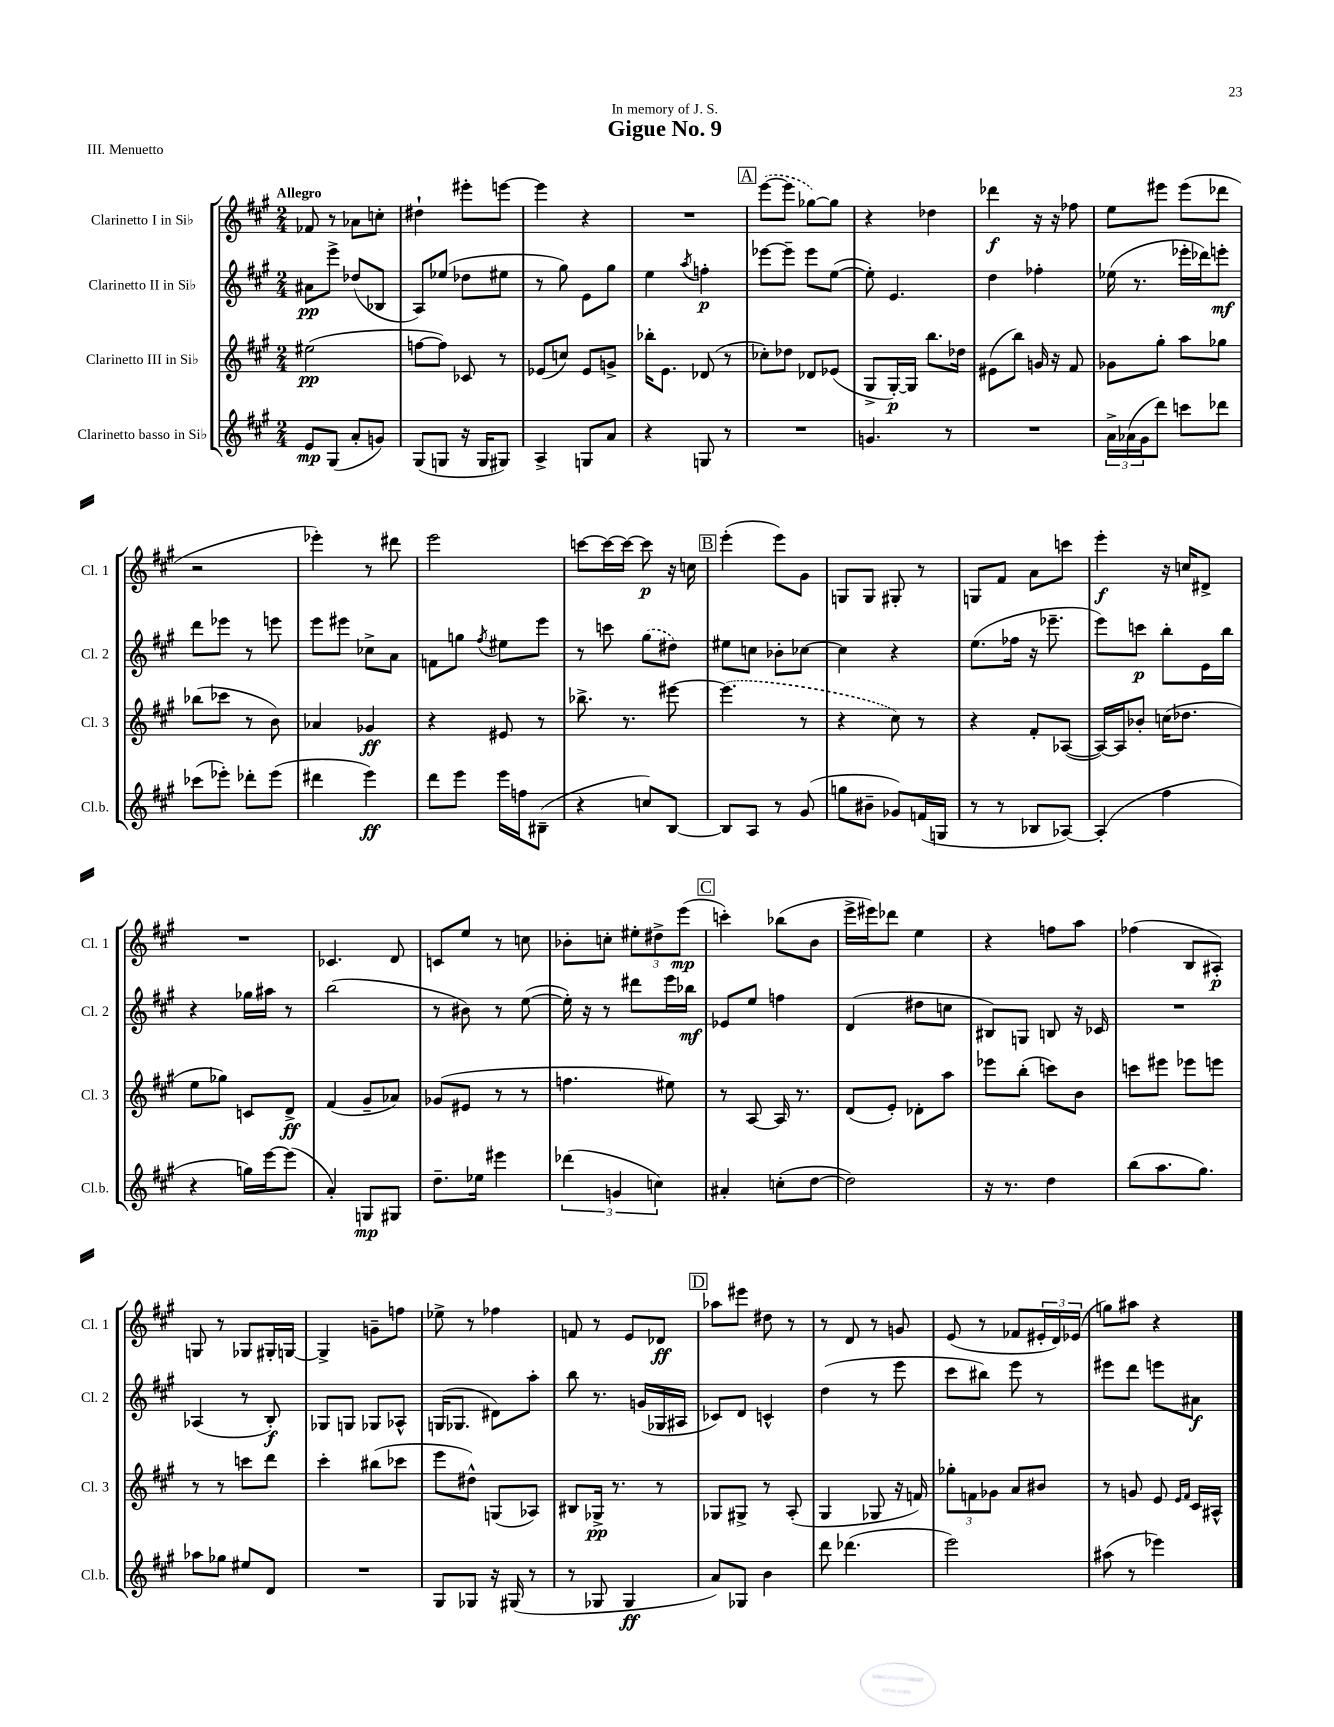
\header { title = "Gigue No. 9" dedication = "In memory of J. S." piece = "III. Menuetto" }
<<
\new StaffGroup <<
\new Staff = "s0" \with { instrumentName = "Clarinetto I in Sib" shortInstrumentName = "Cl. 1" } {
    \clef treble \key a \major \numericTimeSignature \time 2/4 \tempo "Allegro"
    fes'8 r8 aes'8 c''8-. |
    dis''4-! eis'''8-. e'''8~ |
    e'''4 r4 |
    R2 |
    \mark \markup { \box "A" } \once \slurDashed e'''8~( e'''8 ges''8~) ges''8 |
    r4 des''4 |
    des'''4\f r16 r16 fes''8 |
    e''8 eis'''8 eis'''8( des'''8 |
    r2 |
    ees'''4-.) r8 dis'''8 |
    e'''2 |
    c'''8~ c'''16~ c'''16~ c'''8\p r16 c''16 |
    \mark \markup { \box "B" } e'''4-.( e'''8) gis'8 |
    g8 g8 gis8-. r8 |
    g8 fis'8 a'8 c'''8 |
    e'''4-.\f r16 c''16 dis'8-> |
    R2 |
    ces'4. d'8 |
    c'8 e''8 r8 c''8 |
    bes'8-. c''8-. \tuplet 3/2 { eis''8-. dis''8-> e'''8\mp( } |
    \mark \markup { \box "C" } c'''4-.) bes''8( b'8 |
    e'''16-> eis'''16) des'''8 e''4 |
    r4 f''8 a''8 |
    fes''4( b8 ais8-.\p) |
    g8 r8 ges8 gis16-. g16~ |
    g4-> g'8-- f''8 |
    ees''8-> r8 fes''4 |
    f'8 r8 e'8 des'8\ff |
    \mark \markup { \box "D" } aes''8 eis'''8 dis''8 r8 |
    r8 d'8 r8 g'8 |
    e'8( r8 fes'8 \tuplet 3/2 { eis'16-. d'16) ees'16( } |
    g''8) ais''8 r4 \bar "|." |
}
\new Staff = "s1" \with { instrumentName = "Clarinetto II in Sib" shortInstrumentName = "Cl. 2" } {
    \clef treble \key a \major \numericTimeSignature \time 2/4
    ais'8\pp e'''8-> des''8( bes8 |
    a8) ees''8( des''8 eis''8 |
    r8 gis''8) e'8 gis''8 |
    e''4 \acciaccatura { a''8 } f''4-.\p |
    \mark \markup { \box "A" } ees'''8~ ees'''8-- ees'''8 e''8~( |
    e''8-.) e'4. |
    d''4 fes''4-. |
    ees''16( r8. ees'''16-. des'''16) e'''8-.\mf |
    d'''8 ees'''8 r8 e'''8 |
    e'''8 eis'''8 ces''8-> a'8 |
    f'8 g''8 \acciaccatura { fis''8 } eis''8 e'''8 |
    r8 c'''8 \once \slurDashed gis''8( dis''8) |
    \mark \markup { \box "B" } eis''8 c''8 bes'8-. ces''8~ |
    ces''4 r4 |
    e''8.( fes''16 r16 ees'''8.-- |
    e'''8) c'''8\p b''8-. e'16 b''16 |
    r4 ges''16 ais''16 r8 |
    b''2( |
    r8 bis'8) r8 e''8~( |
    e''16-.) r16 r8 dis'''8 e'''16 bes''16\mf |
    \mark \markup { \box "C" } ees'8 e''8 f''4 |
    d'4( dis''8 c''8 |
    bis8) g8 b8 r16 ces'16 |
    R2 |
    aes4( r8 b8-.\f) |
    ges8 g8 ges8 aes8-^ |
    g16( ges8. dis'8) a''8-. |
    b''8 r8. g'16( ges16 ais16 |
    \mark \markup { \box "D" } ces'8) d'8 c'4-^ |
    d''4( r8 e'''8 |
    cis'''8 bis''8) e'''8 r8 |
    eis'''8 d'''8 e'''8 ais'8\f \bar "|." |
}
\new Staff = "s2" \with { instrumentName = "Clarinetto III in Sib" shortInstrumentName = "Cl. 3" } {
    \clef treble \key a \major \numericTimeSignature \time 2/4
    eis''2\pp( |
    f''8~ f''8) ces'8 r8 |
    ees'8( c''8) ees'8 g'8-> |
    bes''16-. e'8. des'8( r8 |
    \mark \markup { \box "A" } ces''8-.) des''8 des'8 ees'8( |
    gis8-> gis16~-.\p) gis16 b''8. des''16 |
    eis'8( b''8) g'16 r16 fis'8 |
    ges'8 gis''8-. a''8 ges''8 |
    bes''8( ces'''8 r8 b'8) |
    aes'4 ges'4\ff |
    r4 eis'8 r8 |
    bes''8.-> r8. eis'''8~ |
    \mark \markup { \box "B" } \once \slurDashed eis'''4.( r8 |
    r4 cis''8) r8 |
    r4 fis'8-. aes8~( |
    aes16~) aes16 bes'8-. c''16( des''8. |
    e''8 ges''8) c'8 d'8->\ff |
    fis'4( gis'8-- aes'8) |
    ges'8( eis'8 r8 r8 |
    f''4. eis''8) |
    \mark \markup { \box "C" } r8 a8~ a16 r8. |
    d'8( e'8-.) des'8-. a''8 |
    ees'''8 b''8-.( c'''8) b'8 |
    c'''8 eis'''8 ees'''8 e'''8 |
    r8 r8 c'''8 d'''8 |
    cis'''4-. bis''8( ces'''8 |
    e'''8 dis''8-^) g8( aes8) |
    bis8 ges16->\pp r8. r8 |
    \mark \markup { \box "D" } ges8 gis8-> r8 a8-.( |
    gis4 ges8 r16 f'16) |
    \tuplet 3/2 { ges''8-. f'8 ges'8 } a'8 bis'8 |
    r8 g'8 e'8 \grace { e'16 fis'16 } cis'16 ais16-^ \bar "|." |
}
\new Staff = "s3" \with { instrumentName = "Clarinetto basso in Sib" shortInstrumentName = "Cl.b." } {
    \clef treble \key a \major \numericTimeSignature \time 2/4
    e'8\mp gis8( a'8-. g'8) |
    gis8( g8 r16 g16 gis8) |
    a4-> g8 a'8 |
    r4 g8 r8 |
    \mark \markup { \box "A" } R2 |
    g'4. r8 |
    R2 |
    \tuplet 3/2 { a'16-> aes'16( gis'16 } d'''8) c'''8 des'''8 |
    ces'''8( ees'''8-.) des'''8-. ees'''8( |
    dis'''4 e'''4\ff) |
    d'''8 e'''8 e'''16 f''16 bis8--( |
    r4 c''8) b8~ |
    \mark \markup { \box "B" } b8 a8 r8 gis'8( |
    g''8 bis'8-- ges'8) f'16( g16 |
    r8 r8 bes8 aes8~) |
    aes4-.( fis''4 |
    r4 g''16) e'''16~ e'''8( |
    a'4-.) g8\mp gis8 |
    d''8.-- ees''16 eis'''4 |
    \tuplet 3/2 { des'''4( g'4 c''4) } |
    \mark \markup { \box "C" } ais'4-. c''8-.( d''8~ |
    d''2) |
    r16 r8. d''4 |
    b''8( a''8. gis''8.) |
    aes''8 ges''8 eis''8 d'8 |
    R2 |
    gis8 ges8 r16 gis16( r8 |
    r8 ges8 ges4\ff |
    \mark \markup { \box "D" } a'8) ges8 b'4 |
    d'''8 des'''4.( |
    e'''2) |
    ais''8( r8 ees'''4) \bar "|." |
}
>>
>>
\layout { \context { \Score \remove "Bar_number_engraver" } }
